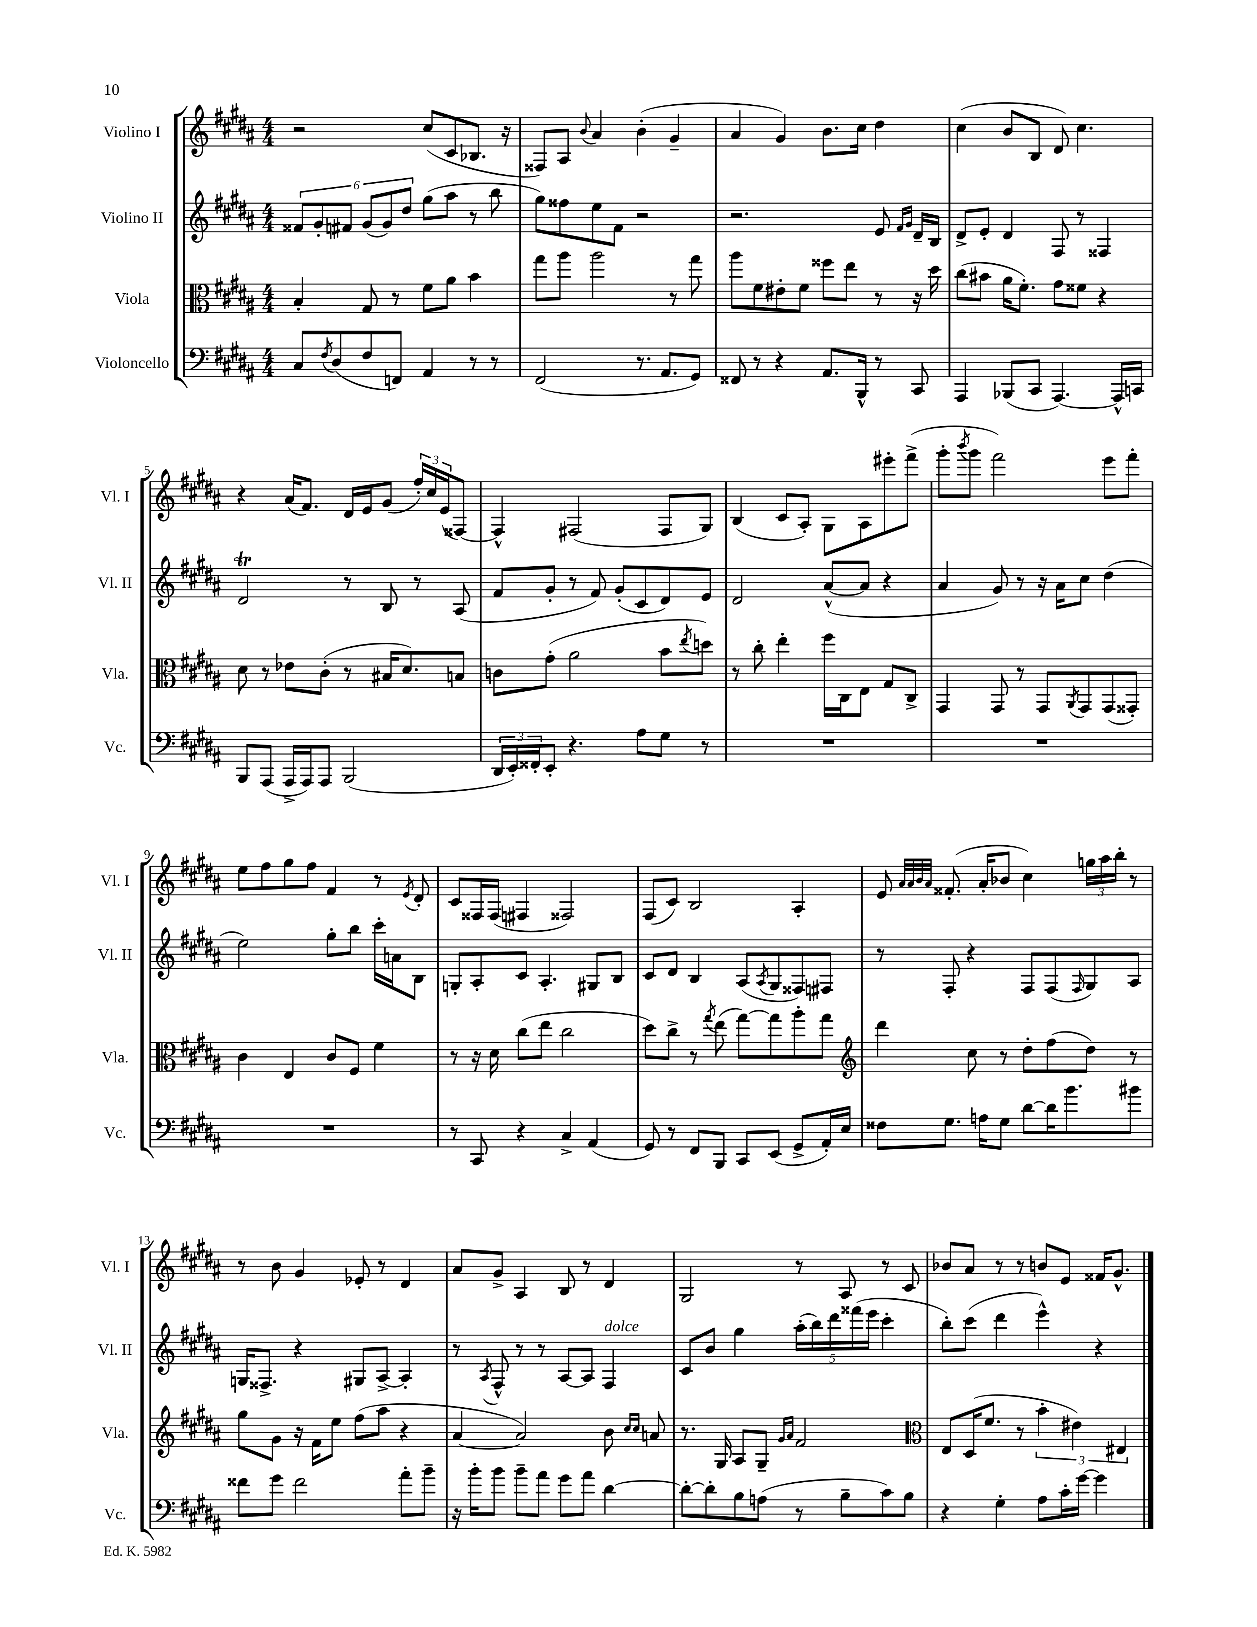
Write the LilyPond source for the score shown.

<<
\new StaffGroup <<
\new Staff = "s0" \with { instrumentName = "Violino I" shortInstrumentName = "Vl. I" } {
    \clef treble \key b \major \numericTimeSignature \time 4/4
    r2 cis''8( cis'8 bes8. r16 |
    fisis8) ais8 \appoggiatura { b'8 } ais'4 b'4-.( gis'4-- |
    ais'4 gis'4) b'8. cis''16 dis''4 |
    cis''4( b'8 b8 dis'8) cis''4. |
    r4 ais'16( fis'8.) dis'16 e'16 gis'8( \tuplet 3/2 { fis''16-.) cis''16 e'16( } fisis8~) |
    fisis4-^ fis2( fis8 gis8) |
    b4( cis'8 ais8-.) gis8 ais8 eis'''8-. fis'''8->( |
    gis'''8-. \acciaccatura { b'''8 } gis'''8 fis'''2) e'''8 fis'''8-. |
    e''8 fis''8 gis''8 fis''8 fis'4 r8 \acciaccatura { e'8 } dis'8-. |
    cis'8 fisis16 fisis16( fis4 fisis2) |
    fis8( cis'8) b2 ais4-. |
    e'8 \grace { ais'32 ais'32 b'32 ais'32 } fisis'8.-.( ais'16-. bes'8 cis''4) \tuplet 3/2 { g''16 ais''16 b''16-. } r8 |
    r8 b'8 gis'4 ees'8-. r8 dis'4 |
    ais'8 gis'8-> ais4 b8 r8 dis'4 |
    gis2 r8 ais8 r8 cis'8 |
    bes'8 ais'8 r8 r8 b'8 e'8 fisis'16 gis'8.-^ \bar "|." |
}
\new Staff = "s1" \with { instrumentName = "Violino II" shortInstrumentName = "Vl. II" } {
    \clef treble \key b \major \numericTimeSignature \time 4/4
    \tuplet 6/4 { fisis'8 gis'8-. fis'8 gis'8( gis'8) dis''8 } gis''8( ais''8 r8 b''8 |
    gis''8) fisis''8 e''8 fis'8 r2 |
    r2. e'8 \grace { fis'16 gis'16 } dis'16-- b16 |
    dis'8-> e'8-. dis'4 fis8 r8 fisis4 |
    dis'2\trill r8 b8 r8 ais8( |
    fis'8 gis'8-. r8 fis'8) gis'8-.( cis'8 dis'8) e'8 |
    dis'2 ais'8~-^( ais'8 r4 |
    ais'4 gis'8) r8 r16 ais'16 cis''8 dis''4( |
    e''2) gis''8-. b''8 cis'''16-. a'16 b8 |
    g8-. ais8-. cis'8 ais4.-. gis8 b8 |
    cis'8 dis'8 b4 ais8( \acciaccatura { ais8 } gis8 fisis8) fis8 |
    r8 fis8-. r4 fis8 fis8( \grace { fis16 } gis8) ais8 |
    g16 fisis8.-> r4 gis8 ais8~-> ais4-. |
    r8 \acciaccatura { ais8 } fis8-^ r8 r8 ais8~ ais8 fis4^\markup { \italic "dolce" } |
    cis'8 b'8 gis''4 \tuplet 5/4 { ais''16-.( b''16) dis'''16 fisis'''16( e'''16 } cis'''4-. |
    b''8-.) cis'''8( dis'''4 e'''4-^) r4 \bar "|." |
}
\new Staff = "s2" \with { instrumentName = "Viola" shortInstrumentName = "Vla." } {
    \clef alto \key b \major \numericTimeSignature \time 4/4
    b4-. gis8 r8 fis'8 ais'8 b'4 |
    gis''8 ais''8 ais''2 r8 gis''8 |
    ais''8 fis'8 eis'8-. fis'8 fisis''8 e''8 r8 r16 dis''16 |
    cis''8( bis'8 ais'16 fis'8.-.) gis'8 fisis'8 r4 |
    dis'8 r8 ees'8 cis'8-.( r8 bis16 dis'8.) b8 |
    c'8 gis'8-.( ais'2 b'8 \acciaccatura { e''8 } d''8) |
    r8 cis''8-. e''4-. fis''16 cis16 e8 gis8 cis8-> |
    gis,4 gis,8 r8 gis,8 \acciaccatura { ais,8 } gis,8 gis,8( gisis,8-.) |
    cis'4 e4 cis'8 fis8 fis'4 |
    r8 r16 dis'16 cis''8( e''8 cis''2 |
    dis''8) cis''8-> r8 \acciaccatura { gis''8 } e''8( gis''8~) gis''8 ais''8-. gis''8 |
    \clef treble dis'''4 cis''8 r8 dis''8-. fis''8( dis''8) r8 |
    gis''8 gis'8 r16 fis'16 e''8 fis''8( ais''8 r4 |
    ais'4~ ais'2) b'8 \grace { cis''16 cis''16 } a'8 |
    r8. gis16 ais8 gis8-- \grace { gis'16 ais'16 } fis'2 |
    \clef alto e8 dis16( fis'8. r8 \tuplet 3/2 { b'4-. eis'4) eis4 } \bar "|." |
}
\new Staff = "s3" \with { instrumentName = "Violoncello" shortInstrumentName = "Vc." } {
    \clef bass \key b \major \numericTimeSignature \time 4/4
    cis8 \acciaccatura { fis8 } dis8( fis8 f,8) ais,4 r8 r8 |
    fis,2( r8. ais,8. gis,8) |
    fisis,8 r8 r4 ais,8. b,,16-^ r8 cis,8 |
    ais,,4 bes,,8( cis,8 ais,,4.~) ais,,16-^ c,16 |
    b,,8 ais,,8( ais,,16-> ais,,16) ais,,8 b,,2( |
    \tuplet 3/2 { dis,16 e,16-.) fisis,16-. } e,8-. r4. ais8 gis8 r8 |
    R1 |
    R1 |
    R1 |
    r8 cis,8 r4 cis4-> ais,4( |
    gis,8) r8 fis,8 b,,8 cis,8 e,8( gis,8-> ais,16-.) e16 |
    fisis8 gis8. a16 gis8 dis'8~ dis'16 b'8. bis'8 |
    fisis'8 gis'8 fisis'2 ais'8-. b'8-- |
    r16 b'16-. b'8 b'8-- ais'8 gis'8 ais'8 dis'4~ |
    dis'8~-. dis'8-. b8 a8( r8 b8-- cis'8) b8 |
    r4 gis4-. ais8 cis'16-. gis'16~ gis'4 \bar "|." |
}
>>
>>
